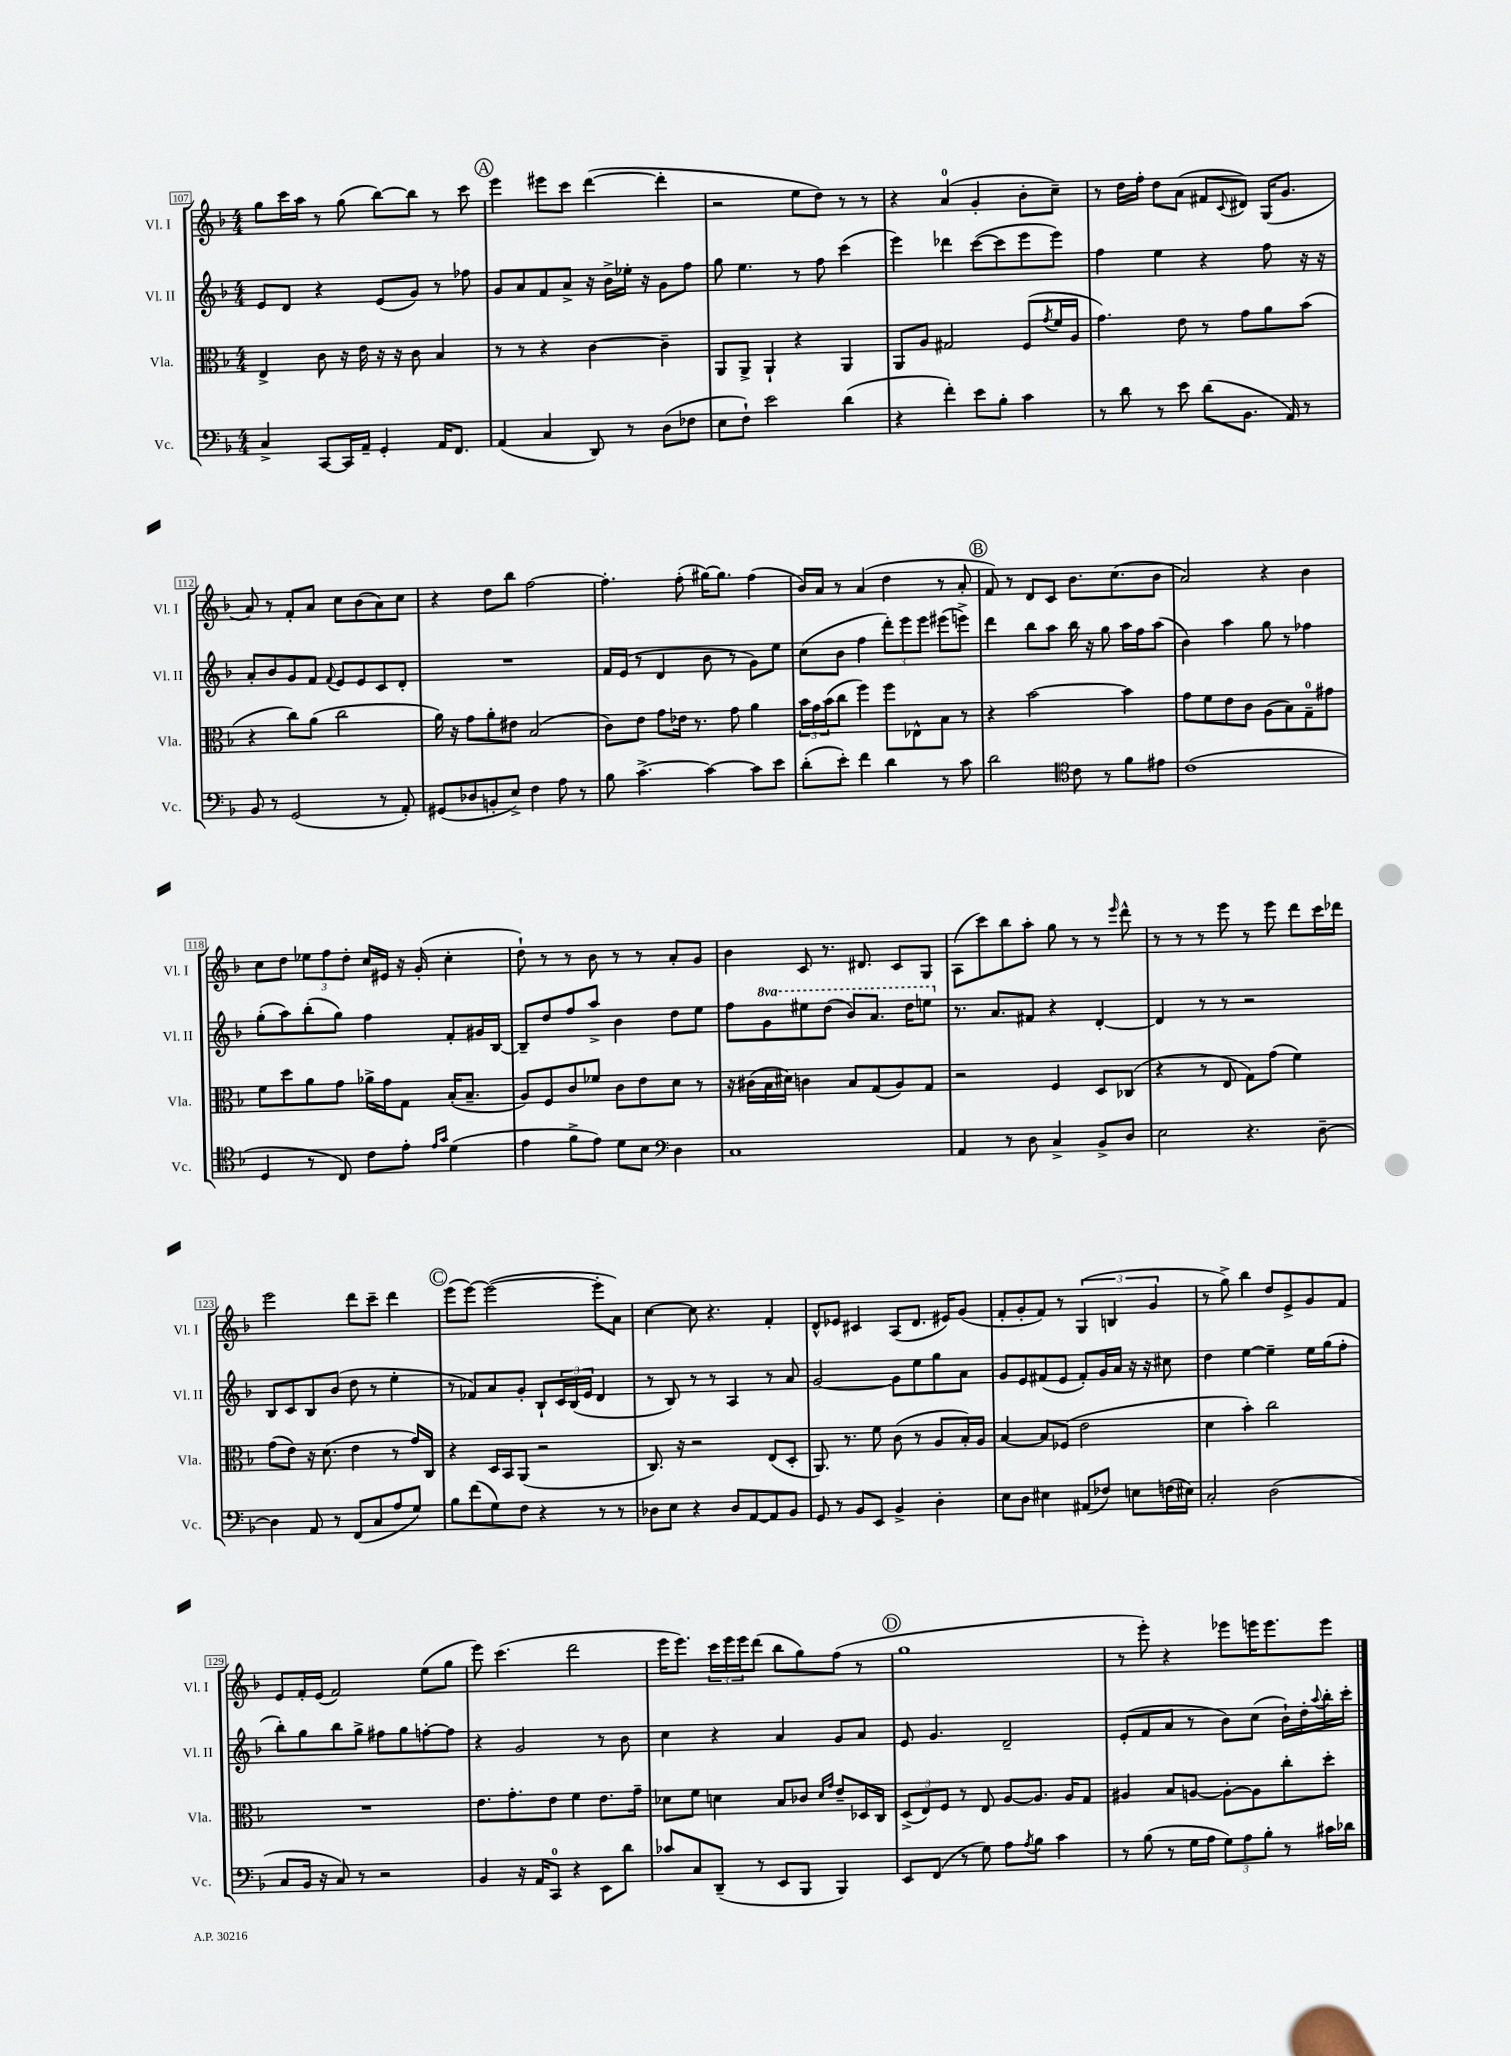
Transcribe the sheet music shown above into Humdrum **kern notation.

**kern	**kern	**kern	**kern
*staff4	*staff3	*staff2	*staff1
*clefF4	*clefC3	*clefG2	*clefG2
*k[b-]	*k[b-]	*k[b-]	*k[b-]
*M4/4	*M4/4	*M4/4	*M4/4
4C^/	4E^/	8e/L	8gg\L
.	.	8d/J	16ccc\L
.	.	.	16aa\JJ
[8CC/L	8c\	4r	8r
16CC/]L	16r	.	(8gg\
16AA~/JJ	16e\	.	.
4GG'/	16r	(8e/L	[8bb-\L)
.	16r	.	.
.	8c\	8g/J)	8bb-\]J
16AA/LK	4B-/	8r	8r
8.FF/J	.	.	.
.	.	8ff-\	8ccc\
=	=	=	=
(4AA/	8r	8g/L	4eee\
.	8r	8a/	.
4C/	4r	8f/	8eee#\L
.	.	8a^/J	8ccc\J
8DD/)	[4c\	16r	([4ddd\
.	.	16b-^\LL	.
8r	.	16ee-'\JJ	.
.	.	16r	.
(8D\L	4c~\]	8g\L	4ddd'\]
8F-\J	.	8ff\J	.
=	=	=	=
8E\L	8AA/L	8gg\	2r
8F`\J)	8AA^/J	4.ee\	.
2e\	4AA`/	.	.
.	4r	8r	8ee\L
.	.	8ff\	8dd\J)
(4d\	4AA/	(4ccc\	8r
.	.	.	8r
=	=	=	=
4r	8AA/L	4eee\)	4r
.	8A/J	.	.
4f'\)	2G#/	4ddd-\	(4a/
8e\L	.	([8ccc\L	4g'/
8B-'\J	.	8ccc\]	.
4c\	(8F/L	8eee\	8b-'\L
.	8qg/	.	.
.	16f/L	8eee\J)	8cc~\J)
.	16A/JJ	.	.
=	=	=	=
8r	4.g\)	4ff\	8r
8d\	.	.	16dd\LL
.	.	.	16ff'\JJ
8r	.	4ee\	8dd\L
8e\	8e\	.	(8a\J
(8d\L	8r	4r	8f#/L
.	.	.	8qqc/
8.BB-\J	8g\L	.	8d#/J)
.	8a\	8ff\	(16G/LK
16AA/)	.	.	8.g/J
8r	(8b-\J	16r	.
.	.	16r	.
=	=	=	=
8BB-/	4r	8a'/L	8a/)
8r	.	8b-/	8r
(2GG/	8cc\L)	8g/	8f'/L
.	(8a\J	8f/J	8a/J
.	.	8qqf/	.
.	2cc\	8e/L	8cc\L
.	.	8e/	(8b-\
8r	.	8c/	8a\)
8AA'/)	.	8d'/J	8cc\J
=	=	=	=
(8GG#/L	16a\)	1r	4r
.	16r	.	.
8D-/	8g\L	.	.
8BB'/	8a'\	.	8dd\L
8E^/J)	8e#\J	.	8bb-\J
4F\	(2B-/	.	[2ff\
8A\	.	.	.
8r	.	.	.
=	=	=	=
8B-\	8c\L)	16f/LL	4.ff'\]
.	.	(16e/JJ	.
[4.c^\	8e\J	8r	.
.	8g\L	4d/	.
.	16e-\Jk	.	(8ff'\
.	8.r	.	.
4c\_	.	8b-\	[16gg#\LK)
.	.	.	8.gg#\]J
.	8g\	8r	.
8c\]L	4a\	8g\L)	(4ff\
8e\J	.	8ee\J	.
=	=	=	=
(8d'\L	24b-\LL	(8cc\L	16b-/LL)
.	24g\	.	.
.	.	.	16a/JJ
.	(24b-\J	.	.
8e'\J)	8cc\J	8b-\J	8r
4f\	4ff\)	4ff\	(4a/
4d\	8ff\L	12ddd'\L)	4dd\
.	.	12eee\	.
.	8E-^^\	.	.
.	.	12eee\J	.
8r	8B-\J	(8eee#\L	8r
8c\	8r	8eee^\J)	8a'/
=	=	=	=
2d\	4r	4ddd\	8f/)
.	.	.	8r
.	[2b-\	8bb-\L	8d/L
.	.	8aa\J	8c/J
*clefC4	*	*	*
8c\	.	16bb-\	8.b-\L
.	.	16r	.
8r	.	8gg\	.
.	.	.	(8.cc\
8f\L	4b-\]	16aa\LL	.
.	.	16ff\J	.
8e#\J	.	(8aa\J	8b-\J
=	=	=	=
(1c	8g\L	4b-\)	2a/)
.	8f\	.	.
.	8e\	4aa\	.
.	8c\J	.	.
.	(8A\L	8gg\	4r
.	8B-\)	8r	.
.	8G~\	4ff-\	4b-\
.	8g#\J	.	.
=	=	=	=
4D/	8f\L	(8gg'\L	8cc\L
.	8dd\	8aa\)	8dd\J
8r	8a\	(8bb-'\	12ee-\L
.	.	.	12ff\
8C/)	8g\J	8gg\J)	.
.	.	.	12dd'\J
8c\L	16a-^\LL	4ff\	16cc/LL
.	16g\J	.	16e#/JJ
8e'\J	8G\J	.	16r
.	.	.	(16g'/
16qqe/LL	.	.	.
16qqg/JJ	.	.	.
(4d\	(16B-'/LK	8f'/L	4cc'\
.	8.B-~/J	.	.
.	.	16g#/L	.
.	.	[16B-/JJ	.
=	=	=	=
4e\	8A/L)	8B-~/]L	8dd`\)
.	8F/	8dd/	8r
8f^\L	8c/	8ff/	8r
8e\J)	8f-/J	8aa^/J	8b-\
8d\L	8c\L	4b-\	8r
8B-\J	8e\	.	8r
*clefF4	*	*	*
4D\	8d\J	8dd\L	8a'/L
.	8r	8ee\J	8g/J
=	=	=	=
1C	16r	8ff\L	4b-\
.	(16c#\LL	.	.
.	16B-\	8gg\	.
.	16d#\JJ)	.	.
.	4c\	8eee#\	8c/
.	.	(8ddd\J	8.r
.	8B-/L	8bb-/L)	.
.	.	.	8.d#/
.	(8G/	8.aa/J	.
.	8A/)	.	8c/L
.	.	16ddd\LK	.
.	8G/J	8eee\J	8G/J
=	=	=	=
4AA/	2r	8.r	(8A\L
.	.	.	8ccc\)
.	.	8.a/L	.
8r	.	.	8bb-\
8D\	.	8f#/J	8aa'\J
4C^/	4F/	4r	8gg\
.	.	.	8r
8BB-^/L	8D/L	[4d'/	8r
.	.	.	16qqeee/
8D/J	(8C-/J	.	8ddd^^\
=	=	=	=
2E\	4r	4d/]	8r
.	.	.	8r
.	8r	8r	8r
.	8E/	8r	8eee\
4.r	8G\L)	2r	8r
.	(8g\J	.	8eee\
.	4f\)	.	8ddd\L
[8D~\	.	.	16ccc\L
.	.	.	16ddd-\JJ
=	=	=	=
4D\]	(8g\L	8B-/L	2eee\
.	8e\J)	8c/	.
8AA/	16r	8B-/	.
.	(8.d\	.	.
8r	.	(8b-/J	.
(8FF/L	4e\	8dd\	8ddd\L
8C/	.	8r	8ccc~\J
8A/	8r	4ee'\	4ddd\
8G/J)	16g/LL)	.	.
.	16C/JJ	.	.
=	=	=	=
8B-\L	4r	8r	(8eee\L
(8f\	.	8f-/L)	[8eee\J)
8G\)	16D/LL	8a/	(2eee\_
.	16BB-/J	.	.
8F\J	(8AA/J	8g'/J	.
4r	2r	8B-`/L	.
.	.	24c/L	.
.	.	(24B-/	.
.	.	24e/JJ	.
8r	.	4d/	8eee'\]L
8r	.	.	8a\J)
=	=	=	=
8D-\L	8.C/)	8r	[4cc\
8E\J	.	8B-/)	.
.	16r	.	.
4r	2r	8r	8cc\]
.	.	8r	4.r
8D-/L	.	4A/	.
[8AA/	.	.	.
8AA/]	(8E/L	8r	4f'/
8BB-/J	8D'/J	8a/	.
=	=	=	=
8GG/	8.AA/)	[2g/	8d^^/L
8r	.	.	8e-/J
.	8.r	.	.
8BB-/L	.	.	4c#/
8EE/J	8f\	.	.
4BB-^/	(8c\	8g\]L	(8A/L
.	8r	8ee\	8.d/J
4D'\	8A/L	8gg\	.
.	.	.	16e#/LK)
.	16B-'/L)	8a\J	(8g/J
.	16A/JJ	.	.
=	=	=	=
8E\L	[4B-/	8g/L	8f'/L
8D\J	.	8e/	8g'/
4E#\	8B-/]L	(8f#/	8f/J)
.	(8F-/J	8e/J	8r
(8AA#/L	2e\	8f#'/L)	(6G/
8F-/J)	.	16g/L	.
.	.	.	6B/
.	.	16a/JJ	.
8E\L	.	16r	.
.	.	16r	.
.	.	.	6g/
(16F\L	.	8cc#\	.
16E#\JJ)	.	.	.
=	=	=	=
2C'/	4d\	4dd\	8r
.	.	.	8gg^\)
.	4b-'\)	[4ee\	4bb-\
(2D\	2cc\	4ee~\]	8dd/L
.	.	.	8e^/
.	.	16ee\LL	8g/
.	.	(16gg\J	.
.	.	8ff'\J	8f/J
=	=	=	=
8C/L	1r	8bb-'\L)	8e/L
16BB-/Jk	.	8gg\	16f'/L
16r	.	.	(16e/JJ
8C/)	.	8bb-\	2f/)
8r	.	8gg^\J	.
2r	.	8ff#\L	.
.	.	8gg\	.
.	.	[8ff'\	(8ee\L
.	.	8ff\]J	8gg\J
=	=	=	=
4BB-/	8.e\L	4r	8eee\)
.	.	.	(4.ccc\
.	8.g'\	.	.
16r	.	2g/	.
16AA/LK	.	.	.
8CC/J	8e\J	.	.
4r	4f\	.	2ddd\
8EE\L	8.e\L	8r	.
8d\J	.	8b-\	.
.	16g~\Jk	.	.
=	=	=	=
8c-/L	8d-\L	4cc\	16eee\LK
.	.	.	8.eee\J)
8C/	8f\J	.	.
(8DD~/J	4d\	4r	24ccc\LL
.	.	.	24eee\
.	.	.	24eee\J
8r	.	.	(8ddd\J
8EE/L	8B-/L	4a/	8bb-\L
8BBB-/J	8c-/J	.	8gg\)
.	16qqd/LL	.	.
.	16qqg/JJ	.	.
4BBB-/)	8e~/L	8g/L	(8ff\J
.	16D-/L	8a/J	8r
.	16C/JJ	.	.
=	=	=	=
8EE/L	(12D^/L	8e/	1gg
.	12E/)	.	.
(8FF/J	.	4.g/	.
.	12F/J	.	.
8r	8r	.	.
8G\)	8E/	.	.
8A\L	[8A/L	2d~/	.
8qA/	.	.	.
8B-\J	8.A/]J	.	.
4c\	.	.	.
.	16A/LK	.	.
.	8G/J	.	.
=	=	=	=
8r	4A#/	(8e'/L	8r
(8B-\	.	8f/	8eee'\)
8r	8B-/L	8a/J	4r
16G\LL	[8A/J	8r	.
16A\JJ	.	.	.
12G\L)	8A'\_L	8b-\L)	8eee-\L
12A\	.	.	.
.	8A\]	(8cc\J	16eee\K
12B-'\J	.	.	.
.	.	.	8.eee\
8r	8cc'\	16b-`\LL)	.
.	.	16dd'\	.
.	.	8qqaa/	.
16c#\LL	8dd'\J	16bb-'\	8eee\J
16d-\JJ	.	16ccc'\JJ	.
==	==	==	==
*-	*-	*-	*-
